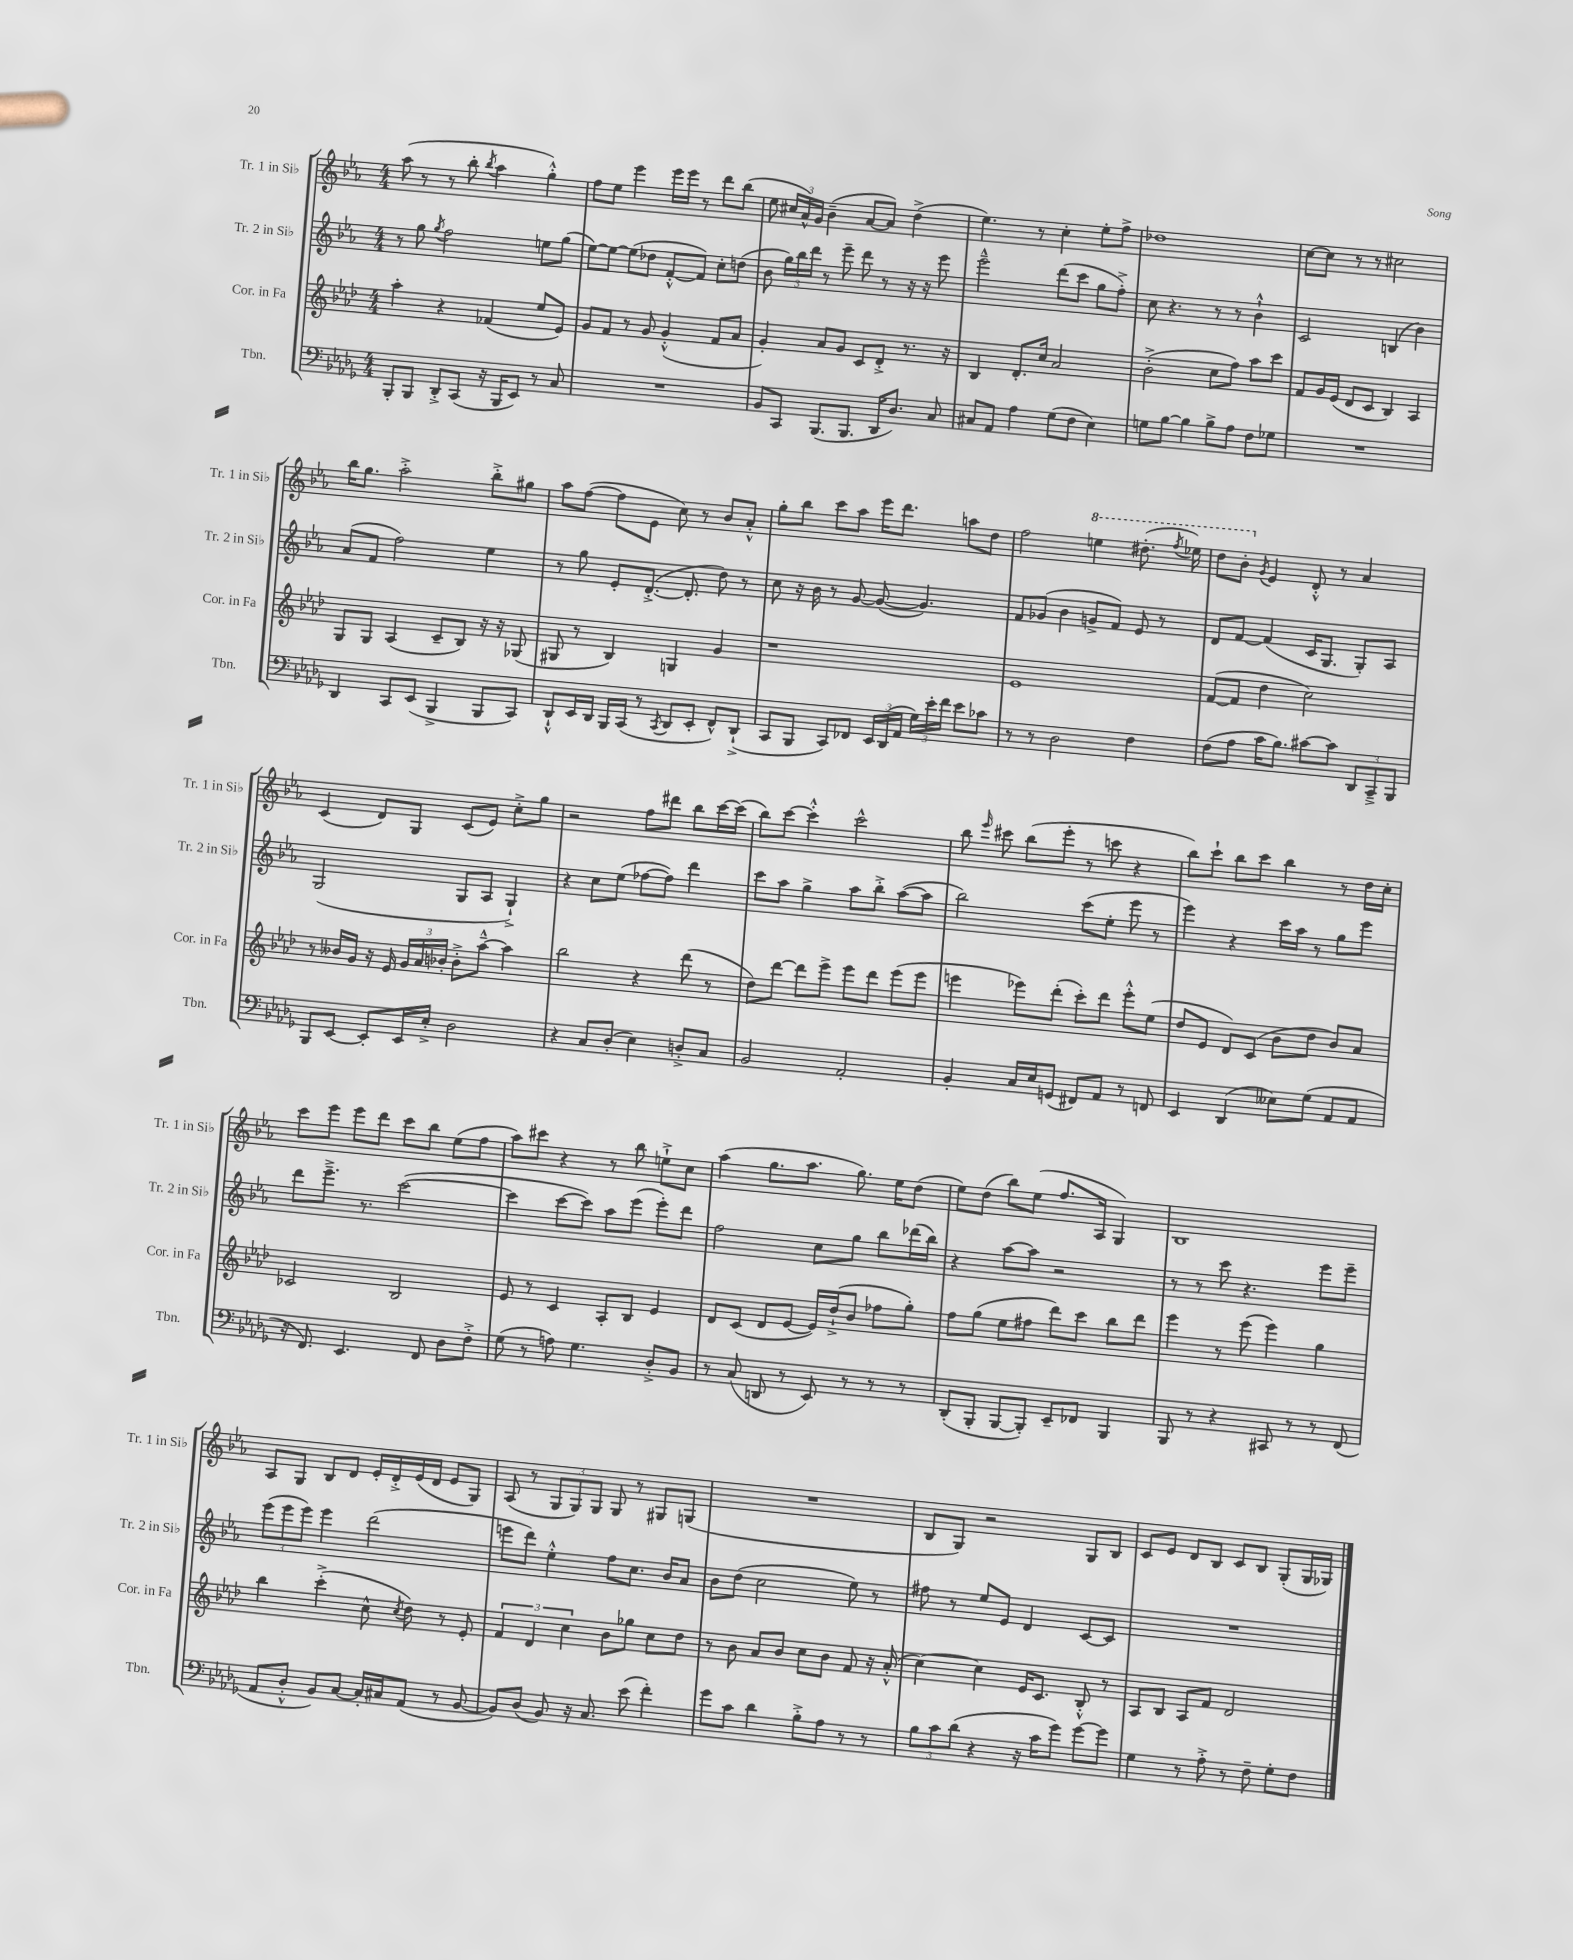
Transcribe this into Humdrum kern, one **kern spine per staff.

**kern	**kern	**kern	**kern
*staff4	*staff3	*staff2	*staff1
*clefF4	*clefG2	*clefG2	*clefG2
*k[b-e-a-d-g-]	*k[b-e-a-d-]	*k[b-e-a-]	*k[b-e-a-]
*M4/4	*M4/4	*M4/4	*M4/4
8BBB-'	4aa-'	8r	(8aa-
8BBB-	.	8gg	8r
.	.	8qgg	.
8DD-'^	4r	2ff	8r
(8CC	.	.	8bb-'
.	.	.	8qbb-
16r	(4f-	.	4aa-
16BBB-	.	.	.
8EE-)	.	.	.
8r	8ee-	8ee	4gg'^^)
8C	8e-)	(8gg	.
=	=	=	=
1r	8g	[8ee-)	8ff
.	8f	8ee-_	8ee-
.	8r	(8ee-]	4eee-
.	8g	8dd-	.
.	(4g'^^	[8f'^^	16eee-
.	.	.	16eee-
.	.	8f])	8r
.	8f	8cc'	8ddd
.	8a-	(8dd	(8bb-
=	=	=	=
8BB-	4g')	8b-	8ee-
8CC	.	24gg)	24cc#
.	.	24bb-	24a-^^)
.	.	24ddd	24g
(8.BBB-	8a-	8r	(4b-~
.	8g	8eee-~	.
8.BBB-	.	.	.
.	8c	8ddd	[8a-
16DD-	8d-'^	8r	8a-])
8.D-)	.	.	.
.	8.r	16r	(4dd^
.	.	16r	.
8C	.	8eee-	.
.	16r	.	.
=	=	=	=
8C#	4B-	2eee-~^^	4.ee-)
8AA-	.	.	.
4A-	8.d-'	.	.
.	.	.	8r
.	16cc	.	.
(8G-	2a-	(8ddd	4cc'
8F	.	8ccc	.
4E-)	.	8gg	8ee-'
.	.	8ff'^)	8ff^
=	=	=	=
8G	(2b-'^	8cc	1dd-
[8B-	.	4.r	.
4B-]	.	.	.
8B-^	8cc	8r	.
8A-	8ff)	8r	.
8F	8aa-	4b-`^^	.
8G-	8ccc	.	.
=	=	=	=
1r	8f	2c	[8cc
.	16g	.	8cc]
.	(16e-	.	.
.	8d-	.	8r
.	8c	.	8r
.	4B-)	(4B	2cc#
.	4A-	4b-)	.
=	=	=	=
4DD-	8G	(8a-	16bb-
.	.	.	8.gg
.	8G	8f	.
8CC	(4A-	2ff)	2aa-'^
(8EE-	.	.	.
4BBB-^	8c~	.	.
.	8B-)	.	.
8BBB-	16r	4ee-	8bb-'^
.	16r	.	.
8CC)	(8G-	.	8gg#
=	=	=	=
8DD-`^^	8G#	8r	8aa-
16EE-	8r	8gg	([8ff
16DD-	.	.	.
16BBB-	4B-)	8e-'	8ff]
(16CC	.	.	.
8r	.	([8.d'^	8e-
8qCC	.	.	.
8DD-	4G	.	8cc)
.	.	8.d']	.
8EE-'	.	.	8r
8FF^^)	4g	8dd)	8b-
(8DD-`^	.	8r	8a-'^^
=	=	=	=
8CC	1r	8cc	8gg'
8BBB-	.	16r	8bb-
.	.	16b-	.
8CC)	.	8r	8ccc
8FF-	.	[8g	8aa-
24EE-	.	(8g_	16eee-
(24DD-	.	.	.
.	.	.	8.ddd
24AA-	.	.	.
24G-)	.	4.g])	.
24e-'	.	.	.
24f	.	.	.
8e-	.	.	8aa
8c-	.	.	8dd
=	=	=	=
8r	1e-	8f	2ff
8r	.	(8g-	.
2D-	.	4b-	.
.	.	8g^	4eee
.	.	8f)	.
4F	.	8e-	(8.ddd#'
.	.	8r	.
.	.	.	8qfff
.	.	.	16eee-)
=	=	=	=
(8F	([8f	8d	8ddd
8A-	8f]	[8f	8bb-'
.	.	.	8qg
16c	4dd-	(4f]	4e-
8.B-)	.	.	.
[8c#	2cc)	16c	8d'^^
.	.	8.G	.
8c#]	.	.	8r
12DD-	.	8G')	4a-
12CC~^	.	.	.
.	.	8A-	.
12BBB-	.	.	.
=	=	=	=
8BBB-	8r	(2G	(4c
[8EE-	16b--	.	.
.	16g	.	.
8EE-']	16r	.	8d)
.	16e-	.	.
16EE-	24g	.	8G
.	24a-	.	.
16E-'^	.	.	.
.	24b-'	.	.
2D-	8b-'^	8G	(8c
.	[8aa-~^^	8A-	8e-)
.	4aa-]	4G`^)	8cc'^
.	.	.	8gg
=	=	=	=
4r	2bb-	4r	2r
8C	.	8cc	.
(8D-'	.	(8ee-	.
4E-)	4r	[8ff-	8ff
.	.	8ff-])	8ddd#
8D'^	(8ddd-	4ddd	8bb-
8C	8r	.	[16ccc
.	.	.	(16ccc]
=	=	=	=
2BB-	8dd-)	8ccc	8bb-)
.	[8ddd-	8aa-	[8ccc
.	8ddd-]	4gg^	4ccc'^^]
.	8eee-^	.	.
2AA-'	8eee-	8aa-	2ccc^^
.	8ddd-	8bb-'^	.
.	(8eee-	([8aa-	.
.	8eee-	8aa-]	.
=	=	=	=
4BB-'	4eee	2bb-)	8bb-
.	.	.	16qqeee-
.	.	.	8ccc#
16C	8eee-)	.	(8bb-
16E-	.	.	.
(8GG	(8ddd-'	.	8eee-'
8FF#)	8ccc')	(8ccc	8r
8AA-	8ddd-	8ee-'	8ccc
8r	8eee-'^^	8eee-	4r
8FF	(8ee-	8r	.
=	=	=	=
4EE-	8dd-	4eee-)	8bb-)
.	8e-	.	8ccc`
(4DD-	8d-)	4r	8bb-
.	(8c	.	8ccc
8E--)	8b-	16ccc	4bb-
.	.	16aa-	.
(8G-	8dd-	8r	.
8AA-	8b-)	8gg	8r
8AA-	8a-	8eee-	16dd
.	.	.	16cc'
=	=	=	=
16r	2c-	8ddd	8ccc
8.FF)	.	.	.
.	.	8.eee-~^	8eee-
4.EE-	.	.	8eee-
.	.	8.r	.
.	.	.	8ddd
.	2B-	([2ccc	8ccc
8FF	.	.	8bb-
8D-	.	.	(8ee-
8F'^	.	.	8ff
=	=	=	=
(8G-	8e-	4ccc]	8aa-)
8r	8r	.	8ccc#
8A)	4c	[8ccc	4r
4.G-	.	8ccc])	.
.	8A-'	8aa-	8r
.	8B-	(8eee-	8bb-
8D-'^	4e-	8eee-')	8ee`^
8BB-	.	8ddd	8cc
=	=	=	=
8r	8d-	2ff	(4aa-
(8C	(8c	.	.
8DD	8d-	.	8.gg
8r	[8e-	.	.
.	.	.	8.aa-
8EE-)	16e-])	8cc	.
.	(16dd-`^	.	.
8r	8b-	8gg	8.gg)
8r	8ff-	8bb-	.
.	.	.	16ee-
8r	8gg')	(16ddd-	(8dd
.	.	16bb-)	.
=	=	=	=
(8DD-'	8ff	4r	8ee-)
8BBB-'	(8gg	.	(8dd
[8BBB-	8ee-	[8aa-	8bb-)
8BBB-'])	8ff#	8aa-]	(8ee-
8EE-~	8ddd-)	2r	8.ff
8FF-	8ccc	.	.
.	.	.	16A-
4BBB-	8bb-	.	4G)
.	8ddd-	.	.
=	=	=	=
8BBB-	4eee-	8r	1B-
8r	.	8r	.
4r	8r	8ccc	.
.	(8eee-	4.r	.
8CC#	4eee-)	.	.
8r	.	.	.
8r	4gg	8eee-	.
(8FF	.	8eee-~	.
=	=	=	=
8AA-	4bb-	(12eee-	8A-
.	.	12eee-	.
8D-'^^	.	.	8G
.	.	12eee-)	.
8BB-)	(4ccc'^	4eee-	8B-
[8C	.	.	8d
16C']	8cc^^	(2ddd	16e-'
16C#	.	.	16d'^
.	8qcc	.	.
(8AA-	8dd-)	.	(16e-
.	.	.	16d
8r	8r	.	8e-
[8BB-	8e-'	.	8G)
=	=	=	=
8BB-])	6f	8eee	(8A-
(8D-	.	8ddd)	8r
.	6d-	.	.
8BB-)	.	4ee-'^^	12G
.	6cc	.	12G)
16r	.	.	.
.	.	.	12G
8.C	.	.	.
.	8b-	8ff	8G
(8e-	8gg-	8.cc	8r
4f')	8cc	.	8G#
.	.	16b-	.
.	8dd-	8a-	(8G
=	=	=	=
8g-	8r	8b-	1r
8c	8b-	(8dd	.
4d-	8a-	2cc	.
.	8b-	.	.
8B-'^	8cc	.	.
8A-	8b-	.	.
8r	8f	8ee-)	.
8r	16r	8r	.
.	(16a-'^^	.	.
=	=	=	=
12B-	[4cc)	8ff#	8B-
12c	.	.	.
.	.	8r	8G)
(12d-	.	.	.
4r	4cc]	8ee-	2r
.	.	8e-	.
16r	16e-	4d	.
16c	8.c	.	.
8g-)	.	.	.
[8g-	8B-'^^	[8c	8G
8g-]	8r	8c]	8B-
=	=	=	=
4G-	8A-	1r	8c
.	8B-	.	8e-
8r	8A-	.	8d
8A-'^	8f	.	8B-
8r	2d-	.	8c
8F~	.	.	8B-
8G-'	.	.	(8G'
8F	.	.	16G
.	.	.	16G-)
==	==	==	==
*-	*-	*-	*-
